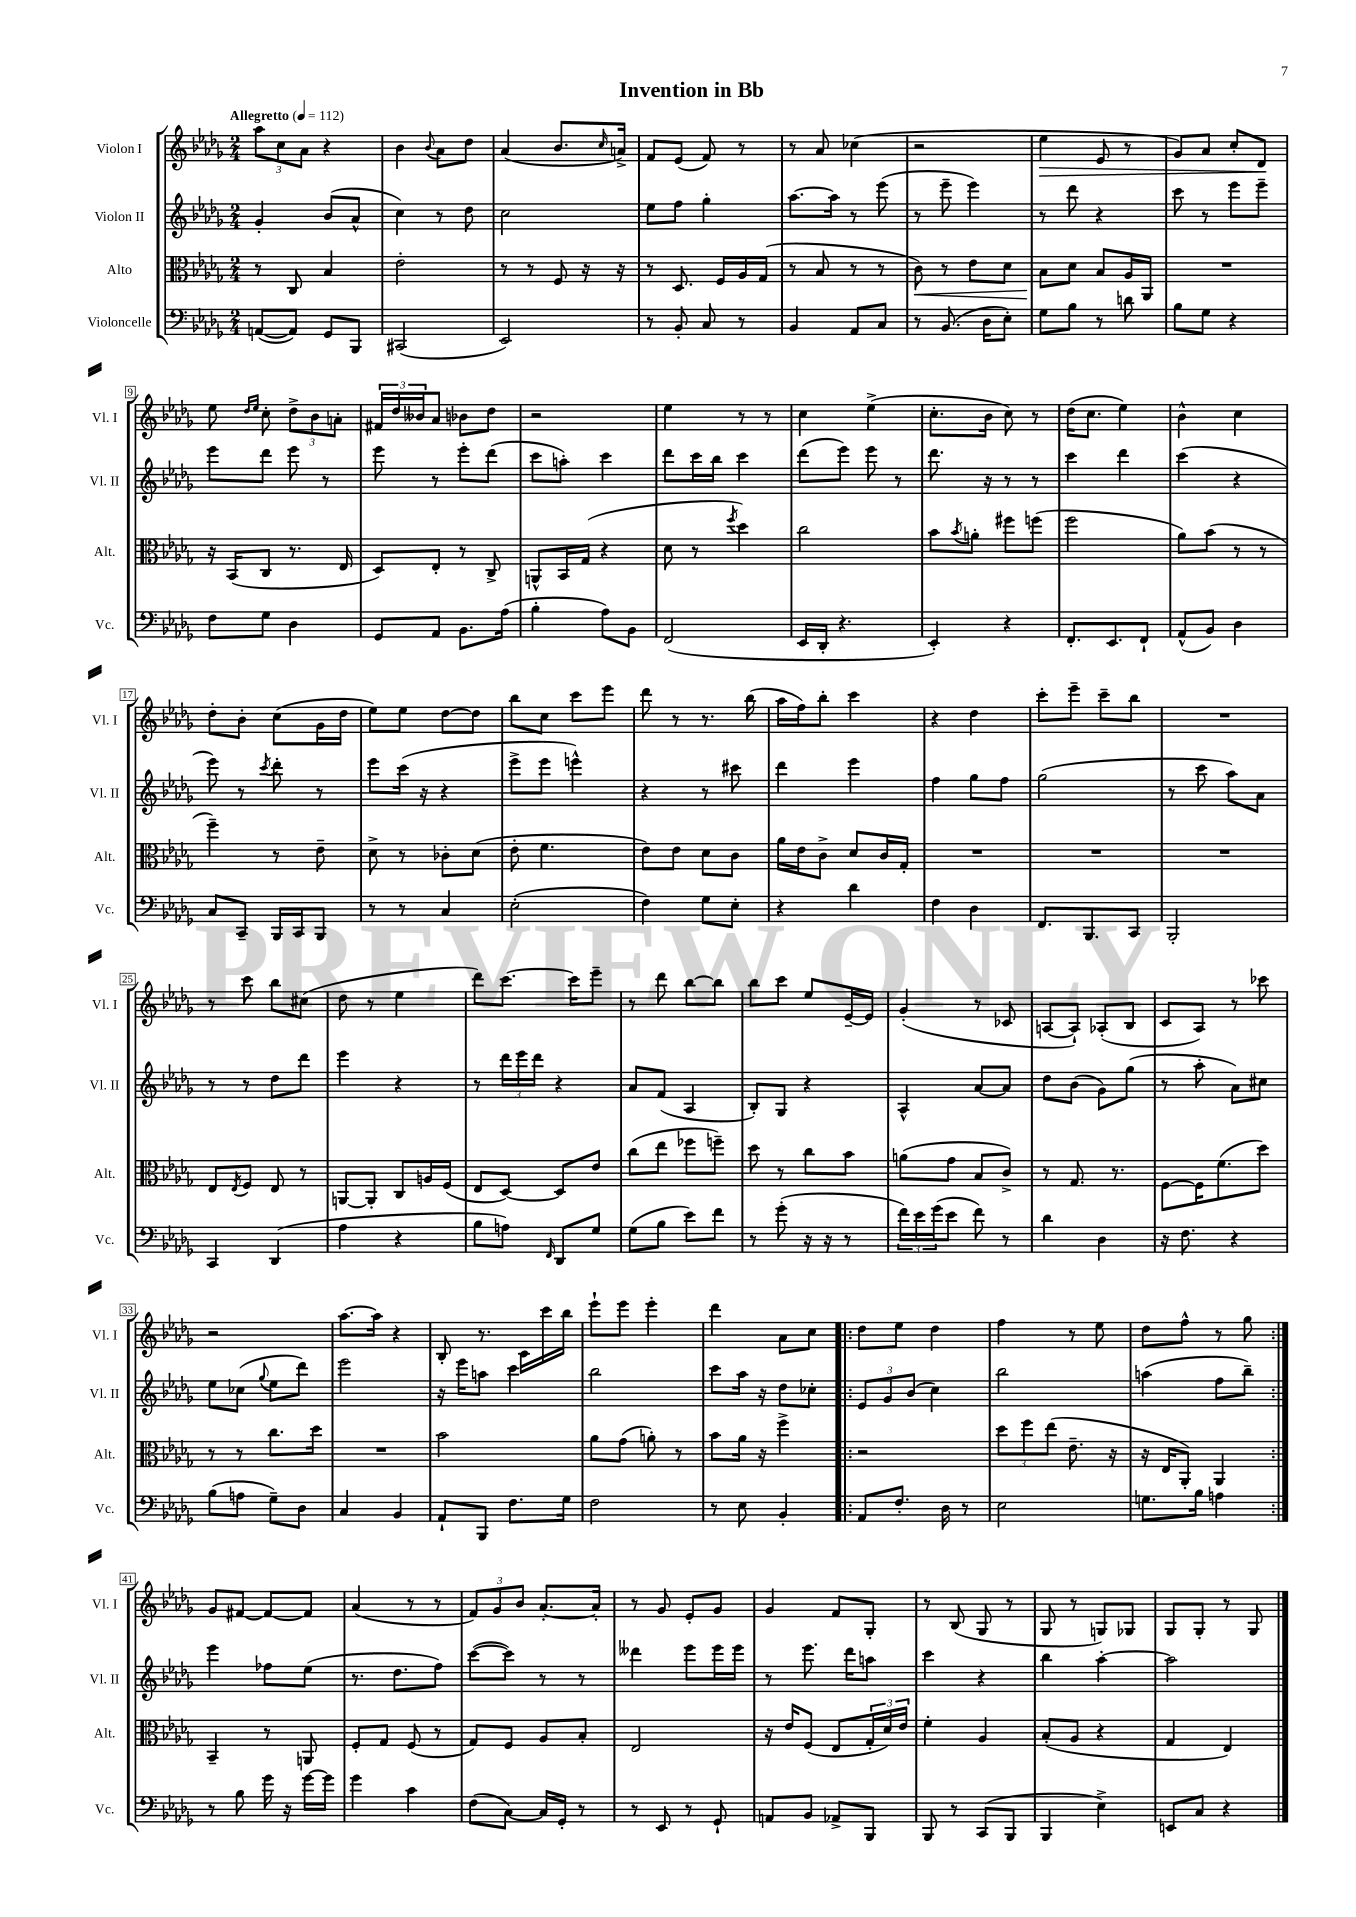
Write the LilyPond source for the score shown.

\header { title = "Invention in Bb" }
<<
\new StaffGroup <<
\new Staff = "s0" \with { instrumentName = "Violon I" shortInstrumentName = "Vl. I" } {
    \clef treble \key des \major \numericTimeSignature \time 2/4 \tempo "Allegretto" 4 = 112
    \tuplet 3/2 { aes''8 c''8 aes'8 } r4 |
    bes'4 \appoggiatura { bes'8 } aes'8 des''8 |
    aes'4( bes'8. \grace { c''16 } a'16->) |
    f'8 ees'8( f'8) r8 |
    r8 aes'8 ces''4( |
    r2 |
    ees''4\> ees'8 r8 |
    ges'8) aes'8 c''8-. des'8\! |
    ees''8 \grace { des''16 ees''16 } c''8-. \tuplet 3/2 { des''8-> bes'8 a'8-. } |
    \tuplet 3/2 { fis'16 des''16 beses'16 } aes'8 bes'8 des''8 |
    r2 |
    ees''4 r8 r8 |
    c''4 ees''4->( |
    c''8.-. bes'16 c''8) r8 |
    des''16( c''8. ees''4) |
    bes'4-^ c''4 |
    des''8-. bes'8-. c''8( ges'16 des''16 |
    ees''8) ees''8 des''8~ des''8 |
    bes''8 c''8 c'''8 ees'''8 |
    des'''8 r8 r8. bes''16( |
    aes''16 f''16) bes''8-. c'''4 |
    r4 des''4 |
    c'''8-. ees'''8-- c'''8-- bes''8 |
    R2 |
    r8 c'''8 bes''8 cis''8( |
    des''8 r8 ees''4 |
    des'''8) c'''8.~ c'''16 ees'''8-- |
    r8 des'''8 bes''8~ bes''8 |
    bes''8 c'''8 ees''8 ees'16~-- ees'16 |
    ges'4-.( r8 ces'8 |
    a8~ a8-!) aes8-.( bes8 |
    c'8 aes8) r8 ces'''8 |
    r2 |
    aes''8.~ aes''16 r4 |
    bes8-. r8. c'16 c'''16 bes''16 |
    ees'''8-! ees'''8 ees'''4-. |
    des'''4 aes'8 c''8 |
    \repeat volta 2 { des''8 ees''8 des''4 |
    f''4 r8 ees''8 |
    des''8 f''8-^ r8 ges''8 | }
    ges'8 fis'8~ fis'8~ fis'8 |
    aes'4( r8 r8 |
    \tuplet 3/2 { f'8) ges'8 bes'8 } aes'8.~-. aes'16-. |
    r8 ges'8 ees'8-. ges'8 |
    ges'4 f'8 ges8-. |
    r8 bes8( ges8 r8 |
    ges8 r8 g8) ges8 |
    ges8 ges8-. r8 ges8 \bar "|." |
}
\new Staff = "s1" \with { instrumentName = "Violon II" shortInstrumentName = "Vl. II" } {
    \clef treble \key des \major \numericTimeSignature \time 2/4
    ges'4-. bes'8( aes'8-^ |
    c''4) r8 des''8 |
    c''2 |
    ees''8 f''8 ges''4-. |
    aes''8.~ aes''16 r8 ees'''8( |
    r8 ees'''8-- ees'''4) |
    r8 des'''8 r4 |
    c'''8 r8 ees'''8 ees'''8-- |
    ees'''8 des'''8 ees'''8 r8 |
    ees'''8 r8 ees'''8-. des'''8( |
    c'''8 a''8-.) c'''4 |
    des'''8 c'''16 bes''16 c'''4 |
    des'''8( ees'''8) ees'''8 r8 |
    des'''8. r16 r8 r8 |
    c'''4 des'''4 |
    c'''4( r4 |
    ees'''8) r8 \acciaccatura { c'''8 } des'''8-. r8 |
    ees'''8 c'''16( r16 r4 |
    ees'''8-> ees'''8 e'''4-^) |
    r4 r8 cis'''8 |
    des'''4 ees'''4 |
    f''4 ges''8 f''8 |
    ges''2( |
    r8 c'''8 aes''8) aes'8 |
    r8 r8 des''8 des'''8 |
    ees'''4 r4 |
    r8 \tuplet 3/2 { des'''16 ees'''16 des'''16 } r4 |
    aes'8 f'8( aes4 |
    bes8-.) ges8 r4 |
    aes4-^ aes'8~ aes'8 |
    des''8 bes'8( ges'8) ges''8( |
    r8 aes''8-. aes'8) cis''8 |
    ees''8 ces''8( \appoggiatura { ges''8 } ees''8 des'''8) |
    ees'''2 |
    r16 ees'''16 a''8 c'''4 |
    bes''2 |
    c'''8 aes''16 r16 des''8 ces''8-. |
    \repeat volta 2 { \tuplet 3/2 { ees'8 ges'8 bes'8( } c''4) |
    bes''2 |
    a''4( f''8 bes''8--) | }
    ees'''4 fes''8 ees''8( |
    r8. des''8. f''8) |
    c'''8~( c'''8) r8 r8 |
    deses'''4 ees'''8 ees'''16 ees'''16 |
    r8 ees'''8. des'''16 a''8 |
    c'''4 r4 |
    bes''4 aes''4~-. |
    aes''2 \bar "|." |
}
\new Staff = "s2" \with { instrumentName = "Alto" shortInstrumentName = "Alt." } {
    \clef alto \key des \major \numericTimeSignature \time 2/4
    r8 c8 bes4 |
    ees'2-. |
    r8 r8 f8 r16 r16 |
    r8 des8. f16 aes16 ges16( |
    r8 bes8 r8 r8 |
    c'8\<) r8 ees'8 des'8 |
    bes8\! des'8 bes8 aes16 aes,16 |
    R2 |
    r16 bes,16( c8 r8. ees16 |
    des8) ees8-. r8 c8-> |
    a,8-^ bes,16 ges16( r4 |
    des'8 r8 \acciaccatura { f''8 } des''4) |
    c''2 |
    bes'8 \acciaccatura { bes'8 } a'8-. fis''8 f''8( |
    f''2 |
    aes'8) bes'8( r8 r8 |
    f''4--) r8 ees'8-- |
    des'8-> r8 ces'8-. des'8( |
    ees'8-. f'4. |
    ees'8) ees'8 des'8 c'8 |
    aes'16 ees'16 c'8-> des'8 c'16 ges16-. |
    R2 |
    R2 |
    R2 |
    ees8 \acciaccatura { ees8 } f8 ees8 r8 |
    a,8~ a,8-. c8 a16 f16( |
    ees8 des8~) des8 ees'8 |
    c''8( ees''8 fes''8 f''8--) |
    des''8 r8 c''8 bes'8 |
    a'8( ges'8 bes8 c'8->) |
    r8 ges8. r8. |
    f8~ f16 f'8.( des''8) |
    r8 r8 c''8. des''16 |
    R2 |
    bes'2 |
    aes'8 ges'8( a'8-.) r8 |
    bes'8 aes'16 r16 f''4-> |
    \repeat volta 2 { r2 |
    \tuplet 3/2 { des''8 f''8 ees''8( } ees'8.-- r16 |
    r16 ees16 aes,8-.) aes,4 | }
    bes,4-- r8 a,8 |
    f8-. ges8 f8( r8 |
    ges8) f8 aes8 bes8-. |
    ees2 |
    r16 ees'16 f8( ees8 \tuplet 3/2 { ges16-. des'16) ees'16 } |
    f'4-. aes4 |
    bes8-.( aes8 r4 |
    ges4 ees4) \bar "|." |
}
\new Staff = "s3" \with { instrumentName = "Violoncelle" shortInstrumentName = "Vc." } {
    \clef bass \key des \major \numericTimeSignature \time 2/4
    a,8~( a,8) ges,8 bes,,8 |
    cis,2( |
    ees,2) |
    r8 bes,8-. c8 r8 |
    bes,4 aes,8 c8 |
    r8 bes,8.( des16 ees8-.) |
    ges8 bes8 r8 d'8 |
    bes8 ges8 r4 |
    f8 ges8 des4 |
    ges,8 aes,8 bes,8. aes16( |
    bes4-. aes8) bes,8 |
    f,2( |
    ees,16 des,16-. r4. |
    ees,4-.) r4 |
    f,8.-. ees,8. f,8-! |
    aes,8-^( bes,8) des4 |
    c8 c,8-- bes,,16 c,16 bes,,8 |
    r8 r8 c4 |
    ees2-.( |
    f4) ges8 ees8-. |
    r4 des'4 |
    f4 des4 |
    f,8. bes,,8. c,8 |
    bes,,2-. |
    c,4 des,4( |
    aes4 r4 |
    bes8 a8) \grace { f,16 } des,8 ges8 |
    ges8( bes8 ees'8) f'8 |
    r8 ges'8-.( r16 r16 r8 |
    \tuplet 3/2 { f'16) ees'16 ges'16( } ees'8 f'8) r8 |
    des'4 des4 |
    r16 f8. r4 |
    bes8( a8 ges8--) des8 |
    c4 bes,4 |
    aes,8-! bes,,8 f8. ges16 |
    f2 |
    r8 ees8 bes,4-. |
    \repeat volta 2 { aes,8 f8.-. des16 r8 |
    ees2 |
    g8. bes16 a4 | }
    r8 bes8 ges'16 r16 ges'16~ ges'16 |
    ges'4 c'4 |
    f8( c8~) c16 ges,16-. r8 |
    r8 ees,8 r8 ges,8-! |
    a,8 bes,8 aes,8-> bes,,8 |
    bes,,8 r8 c,8( bes,,8 |
    bes,,4 ees4->) |
    e,8 c8 r4 \bar "|." |
}
>>
>>
\layout { \context { \Score \override BarNumber.stencil = #(make-stencil-boxer 0.1 0.3 ly:text-interface::print) } }
